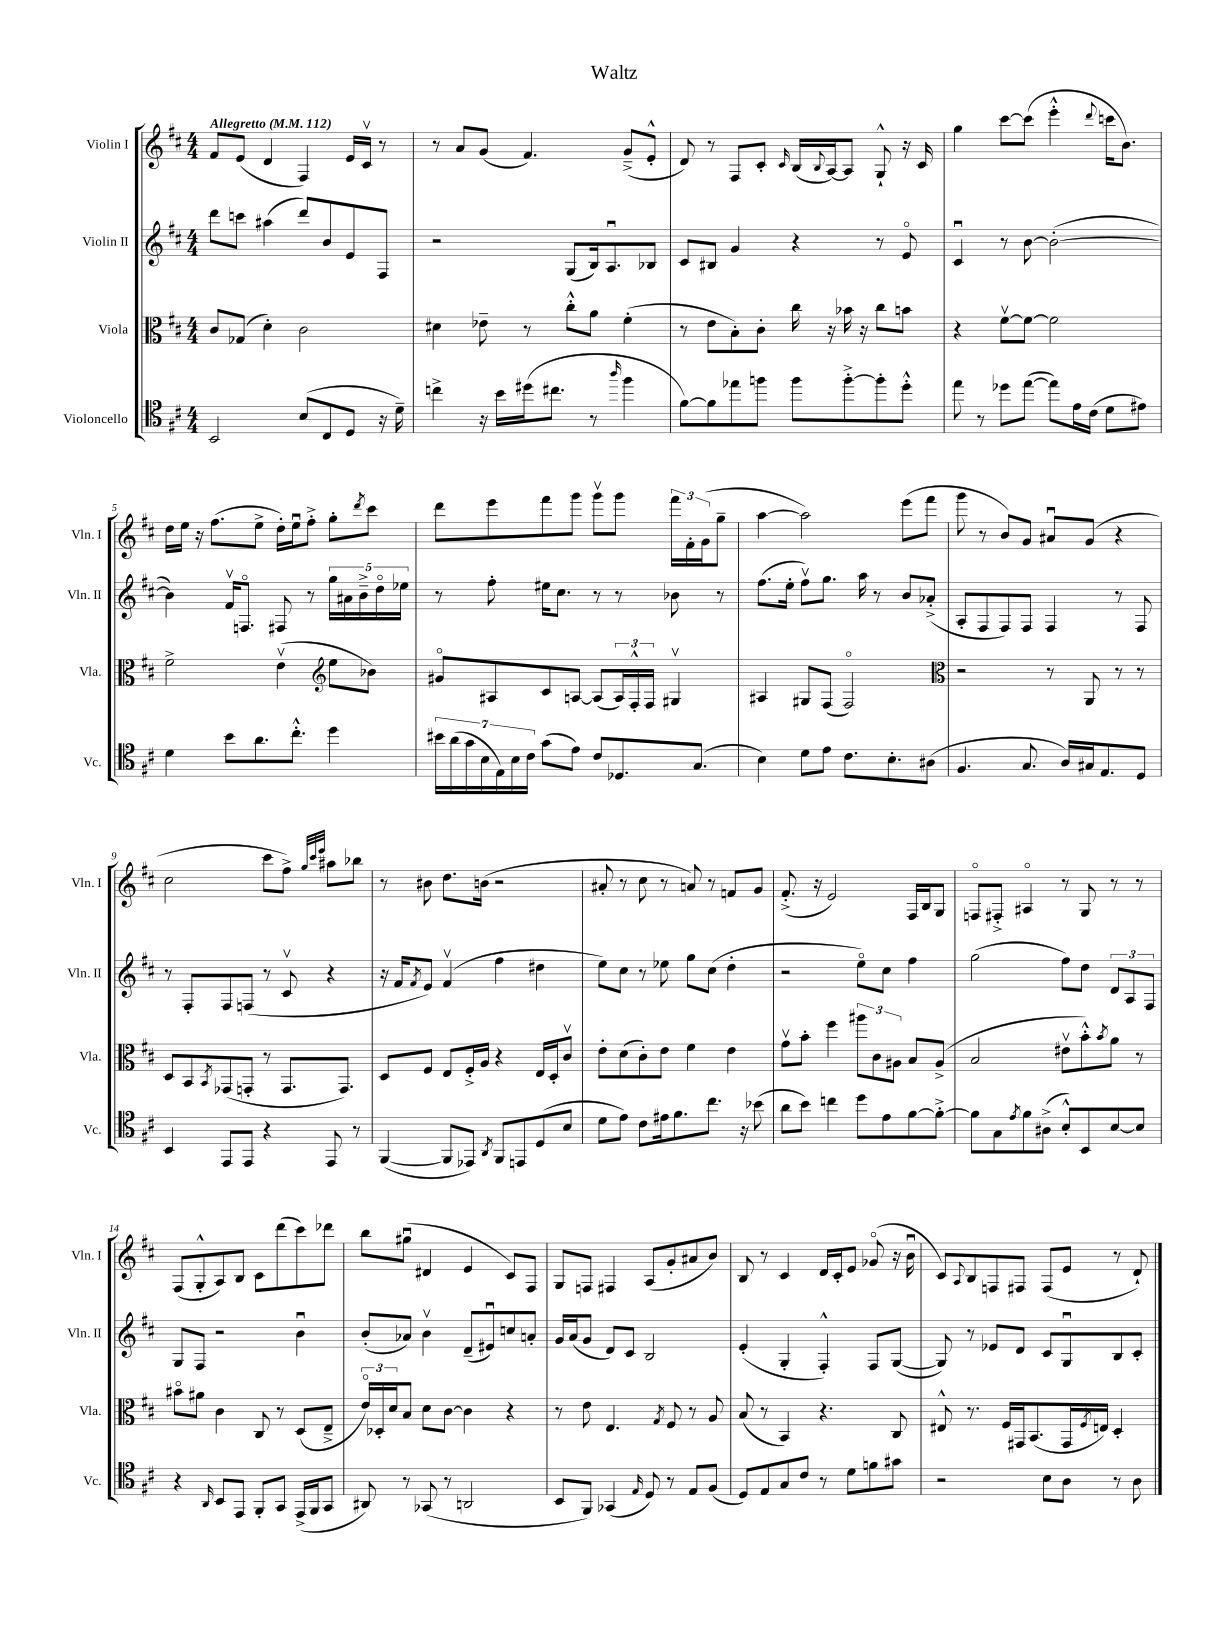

**kern	**kern	**kern	**kern
*part4	*part3	*part2	*part1
*staff4	*staff3	*staff2	*staff1
*I"Violoncello	*I"Viola	*I"Violin II	*I"Violin I
*I'Vc.	*I'Vla.	*I'Vln. II	*I'Vln. I
*clefC4	*clefC3	*clefG2	*clefG2
*k[f#c#]	*k[f#c#]	*k[f#c#]	*k[f#c#]
*M4/4	*M4/4	*M4/4	*M4/4
*MM112	*MM112	*MM112	*MM112
=1	=1	=1	=1
!	!	!	!LO:TX:a:B:t=Allegretto
2BB/	8c#/L	8ddd\L	8f#/L
.	(8G-X/J	8cccn\J	(8e/J
.	4d'\)	(4aa#X\	4d/
(8B/L	2c#\	8ddd/L)	4F#/)
8C#/	.	8b/	.
8D/J	.	8e/	16e/LL
.	.	.	16c#v/JJ
16r	.	8F#/J	8r
16d~\)	.	.	.
=2	=2	=2	=2
4ccn^\	4d#X\	2r	8r
.	.	.	8a/L
16r	8e-X~\	.	(8g/J
16b\LL	.	.	.
(16dd#X\J	8r	.	4.f#/)
8.cc#X\J	.	.	.
.	8cc#'^^\L	(8G/L	.
8r	8a\J	16B/k)	.
.	.	8.Au/	.
16qqaa/	.	.	.
4ff#\	(4f#'\	.	(8g~^/L
.	.	8B-X/J	8e'^^/J
=3	=3	=3	=3
[8f#\L)	8r	8c#/L	8d/)
8f#\]	8e\L	8B#X/J	8r
8ee-X\	8B'\)	4g/	8F#/L
8ffn\J	8c#'\J	.	8c#'/J
.	.	.	16qqc#/
8ff\L	16cc#\	4r	(16B/LL
.	.	.	8qqB/
.	16r	.	[16A/J)
[8ff'^\	16b-X\	.	8A/J]
.	16r	.	.
8ff'\]	8cc#\L	8r	8G`^^/
8dd'^^\J	8bn\J	8e/	16r
.	.	.	16c#/
=4	=4	=4	=4
8ee\	4r	4c#u/	4gg\
8r	.	.	.
8dd-X\L	[8f#v\L	8r	[8ccc#\L
([8ee\J	8f#\J_	[8b\	(8ccc#\J]
8ee\L])	2f#\]	(2b'\_	4eee'^^\
16e\L	.	.	.
(16c#\JJ	.	.	.
.	.	.	8qqddd/
8d\L	.	.	16cccn\KL
.	.	.	8.b\J)
8e#X\J)	.	.	.
!!LO:LB:g=z
=5	=5	=5	=5
4d\	2f#^\	4b\])	16dd\LL
.	.	.	16ee\JJ
.	.	.	16r
.	.	.	(8.ff#\L
8b\L	.	16f#v/KL	.
.	.	8.Fn/J	.
8.a\	.	.	8ee^\J
.	(4ev\	8F#X/	16dd'\LL)
8.cc#'^^\J	.	.	16eeu\J
.	.	8r	8ff#'^\J
*	*clefG2	*	*
4dd\	8ee\L	20gg\LL	8gg'\L
.	.	20a#X\	.
.	.	20b~^\	.
.	.	.	8qddd/
.	8b-X\J)	.	8ccc#\J
.	.	20dd\	.
.	.	20ee-X\JJ	.
=6	=6	=6	=6
28b#X\LL	8g#X/L	8r	8ddd\L
(28a\	.	.	.
28g\	.	.	.
28B\	.	.	.
.	8A#X/	8ff#'\	8eee\
28E\)	.	.	.
28B\	.	.	.
28c#\JJ	.	.	.
(8g\L	8c#/	16ee#X\KL	8fff#\
.	.	8.cc#\J	.
8e\J)	[8An/J	.	8ggg\J
8c#/L	(8A/L]	8r	8gggv\L
8.D-X/	24A/L)	8r	8ggg\J
.	24F#'^^/	.	.
.	24F#/JJ	.	.
.	4G#Xv/	8b-X\	24fff#\LL
.	.	.	24f#'\
(8.G/J	.	.	.
.	.	.	(24g\J
.	.	8r	8gg~\J
=7	=7	=7	=7
4B\)	4A#X/	(8.ff#\L	[4aa\
.	.	16ee'\Jk	.
8d\L	8G#X/L	8ff#v\L)	2aa\])
8e\J	(8F#/J	8.gg\J	.
8.c#\L	2F#/)	.	.
.	.	16aa\	.
.	.	8r	.
8.B'\	.	.	.
.	.	8b/L	(8eee\L
(8A#X\J	.	(8a-X'^/J	8fff#\J
=8	=8	=8	=8
*	*clefC3	*	*
4.F#/	2r	8A'/L	8ggg\
.	.	8F#/	8r
.	.	8F#/)	8b/L)
8.G/	.	8F#/J	8g/J
.	8r	4F#/	8a#Xu/L
16A/LL)	.	.	.
16G#X/J	8AA/	.	(8g/J
8.E/	.	.	.
.	8r	8r	4r
8D/J	8r	8F#/	.
!!LO:LB:g=z
=9	=9	=9	=9
4BB/	8D/L	8r	2cc#\
.	8BB/	8F#'/L	.
.	8qBB/	.	.
8EE/L	(8GG-X/	8F#/	.
8EE/J	8GGn'/J	(8Fn/J	.
4r	8r	8r	8ccc#\L
.	8.GG/L	8c#v/	8ff#^\J)
.	.	.	32qqgg/LLL
.	.	.	32qqccc#/
.	.	.	32qqeee/JJJ
8EE/	.	4r	8aa#X\L
.	8.GG/J)	.	.
8r	.	.	8bb-X\J
=10	=10	=10	=10
([4FF#/	8D/L	16r	8r
.	.	16f#/KL	.
.	.	8qf#/	.
.	8F#/J	8e/J)	8b#X\
8FF#/L]	8E/L	(4f#v/	8.dd\L
8EE-X/J)	16F#'^/L	.	.
.	16A/JJ	.	(16bn\Jk
8qAA/	.	.	.
8FF#/L	4r	4ff#\	2r
8EEn/	.	.	.
(8D/	16E/LL	4dd#X\	.
.	16D'/J	.	.
8B/J	8c#v/J	.	.
=11	=11	=11	=11
8d\L	8e'\L	8ee\L)	8a#X'/
8e\J)	(8d\	8cc#\J	8r
8c#\L	8c#'\)	8r	8cc#\
16e#X\k	8e\J	8ee-X\	8r
8.f#\	.	.	.
.	4f#\	8gg\L	8an/)
8.cc#\J	.	(8cc#\J	8r
.	4e\	4dd'\	8fn/L
16r	.	.	.
(8b-X\	.	.	8g/J
=12	=12	=12	=12
8a\L	8gv\L	2r	(8.f#'^/
8b\J)	8b'\J	.	.
.	.	.	16r
4ccn\	4ff#\	.	2e/)
8dd\L	12aa#X\L	8ee\L)	.
.	12c#\	.	.
8e\	.	8cc#\J	.
.	12A#X\J	.	.
[8f#\	8B/L	4ff#\	16F#/LL
.	.	.	16B/J
8f#'^\J_	(8A#^/J	.	8G/J
=13	=13	=13	=13
8f#\L]	2B/	(2gg\	8Fn/L
8G\	.	.	8F#X'^/J
8qe/	.	.	.
8f#\	.	.	4A#X/
(8A#X^\J	.	.	.
8B'^^/L)	8e#Xv\L	8ff#\L)	8r
8BB/	8b'^^\)	8dd\J	8G/
.	8qb/	.	.
[8B/	8a\J	12d/L	8r
.	.	12A/	.
8B/J]	8r	.	8r
.	.	12F#/J	.
!!LO:LB:g=z
=14	=14	=14	=14
4r	8b#X\L	8G/L	(8F#/L
.	8a#X\J	8F#/J	8G'^^/
16qqAA/	.	.	.
8BB/L	4c#\	2r	8A/)
8EE/J	.	.	8B/J
8FF#'/L	8C#/	.	8c#\L
8GG/J	8r	.	(8ddd\
(16EE^/LL	(8D/L	4bu\	8ccc#\)
16FF#/J	.	.	.
8GG/J	8E~^/J	.	8ddd-X\J
=15	=15	=15	=15
8AA#X/)	24e/LL)	(8b'/L	8bb\L
.	24D-X'/	.	.
.	24d/J	.	.
8r	8B/J	8a-X/J)	(8gg#Xu\J
(8GG-X/	8d\L	4bv\	4d#X/
8r	[8c#\J	.	.
2AAn/	4c#\]	(8d~/L	4e/
.	.	8e#Xu/)	.
.	4r	8ccn/	8c#/L)
.	.	8an'/J	8F#/J
=16	=16	=16	=16
8BB/L	8r	16g/LL	8G/L
.	.	(16a/J	.
8FF#/J)	8e\	8g/J	8Fn/J
(4GG-X/	4.E/	8d/L)	4F#X/
.	.	8c#/J	.
16qqE/	.	.	.
8D/)	.	2B/	(8A/L
.	8qG/	.	.
8r	8F#/	.	8g'/
8E/L	8r	.	8a#X/
(8F#/J	8A/	.	8b/J)
=17	=17	=17	=17
8D/L)	(8B/	(4e'/	8B/
8E/	8r	.	8r
8G/	4BB/)	4G'/	4c#/
8c#/J	.	.	.
8r	4.r	4F#'^^/)	16d/LL
.	.	.	16c#'/J
8d\L	.	.	8e/J
8fn\	.	8F#/L	(8g-X/
8g#X\J	8C#/	([8G/J	16r
.	.	.	16bu\
=18	=18	=18	=18
2r	8E#X^^/	8G/])	8c#/L)
.	.	.	8qqA/
.	8.r	8r	8B/
.	.	8e-X/L	8Fn/
.	16F#/LL	.	.
.	16GG#X/J	8d/J	8F#X/J
.	(8.BB/	.	.
8B\L	.	8c#/L	(8F#/L
8A\J	16GG#/L	8Gu/	8e/J
.	8qF#/	.	.
.	16En/JJ)	.	.
8r	4D'/	8B/	8r
8A\	.	8c#'/J	8d`/)
==	==	==	==
*-	*-	*-	*-
